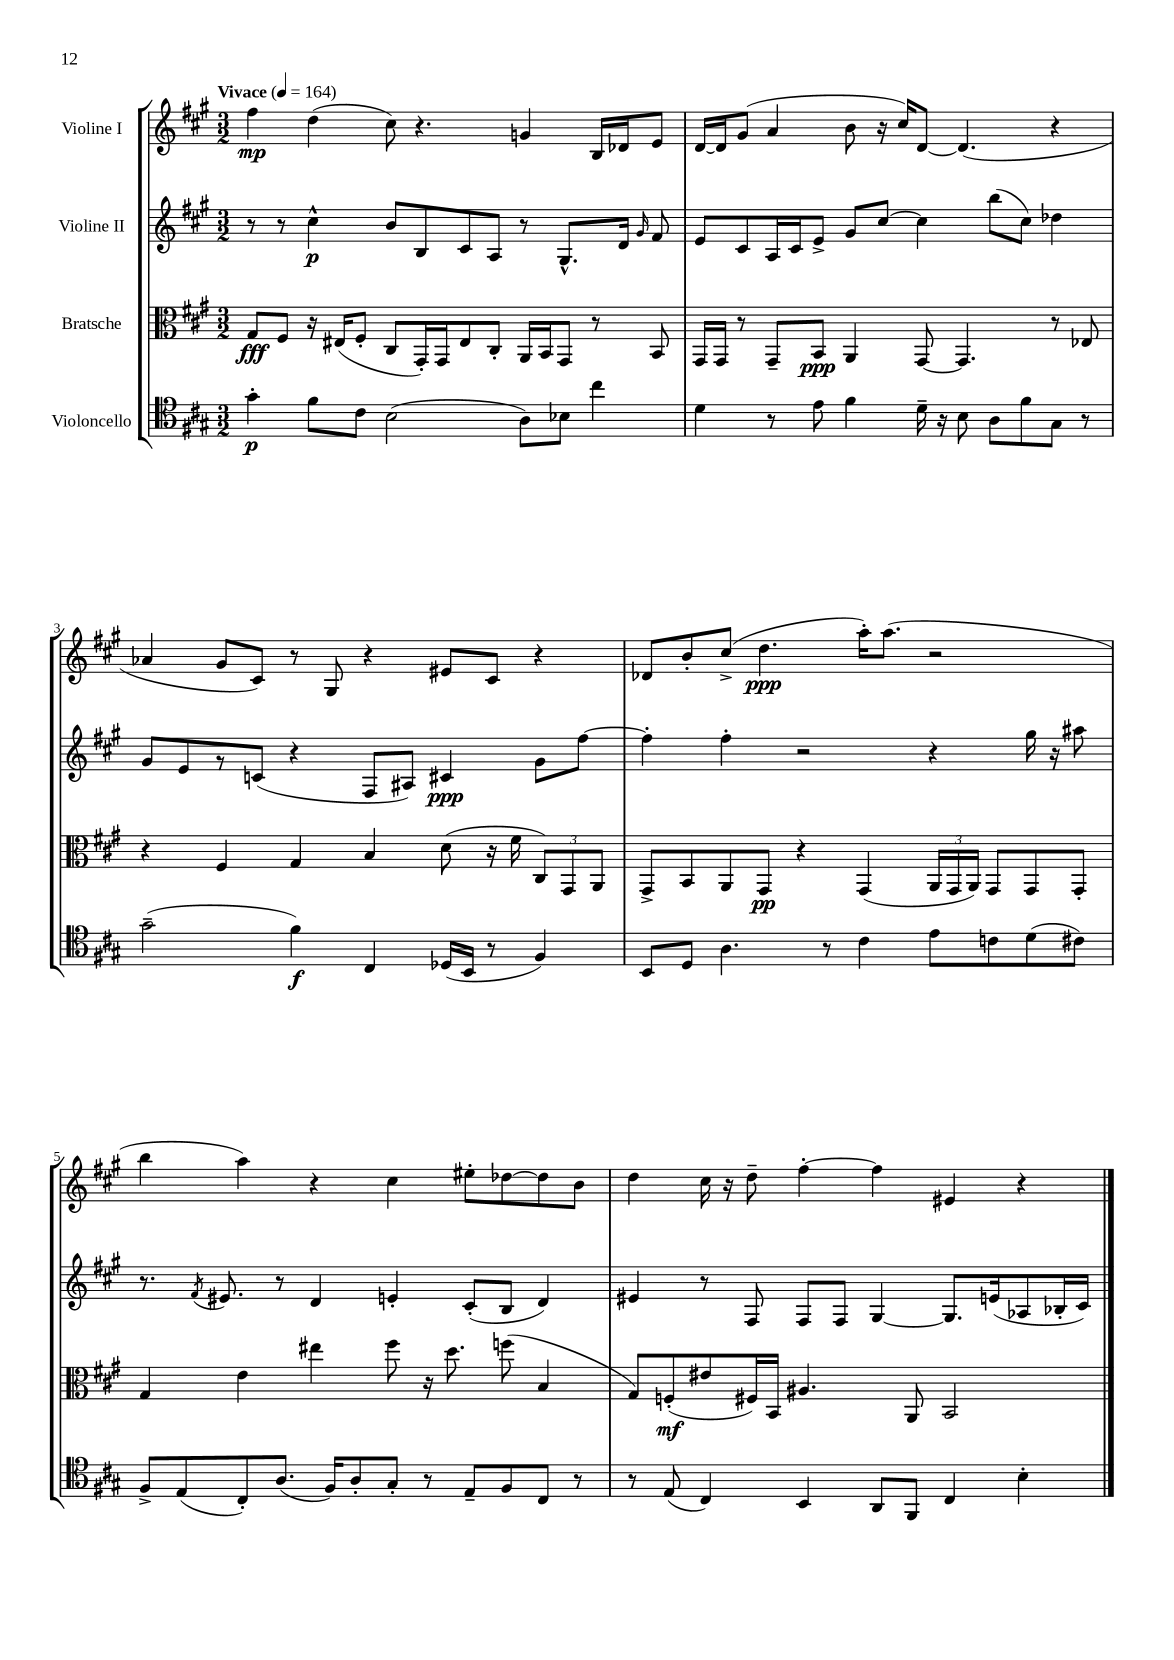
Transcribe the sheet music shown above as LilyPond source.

<<
\new StaffGroup <<
\new Staff = "s0" \with { instrumentName = "Violine I" } {
    \clef treble \key a \major \numericTimeSignature \time 3/2 \tempo "Vivace" 4 = 164
    \autoBeamOff fis''4\mp d''4( cis''8) r4. g'4 b16[ des'16 e'8] |
    d'16[~ d'16 gis'8]( a'4 b'8 r16 cis''16[) d'8]~ d'4.( r4 |
    aes'4 gis'8[ cis'8]) r8 gis8 r4 eis'8[ cis'8] r4 |
    des'8[ b'8-. cis''8]->( d''4.\ppp a''16[-.) a''8.]( r2 |
    b''4 a''4) r4 cis''4 eis''8[-. des''8~ des''8 b'8] |
    d''4 cis''16 r16 d''8-- fis''4~-. fis''4 eis'4 r4 \bar "|." |
}
\new Staff = "s1" \with { instrumentName = "Violine II" } {
    \clef treble \key a \major \numericTimeSignature \time 3/2
    \autoBeamOff r8 r8 cis''4-^\p b'8[ b8 cis'8 a8] r8 gis8.[-^ d'16] \grace { gis'16 } fis'8 |
    e'8[ cis'8 a16 cis'16 e'8]-> gis'8[ cis''8]~ cis''4 b''8[( cis''8]) des''4 |
    gis'8[ e'8 r8 c'8]( r4 fis8[ ais8]) cis'4\ppp gis'8[ fis''8]~ |
    fis''4-. fis''4-. r2 r4 gis''16 r16 ais''8 |
    r8. \acciaccatura { fis'8 } eis'8. r8 d'4 e'4-. cis'8[-.( b8] d'4) |
    eis'4 r8 fis8 fis8[ fis8] gis4~ gis8.[ e'16( aes8 bes16-. cis'16]) \bar "|." |
}
\new Staff = "s2" \with { instrumentName = "Bratsche" } {
    \clef alto \key a \major \numericTimeSignature \time 3/2
    \autoBeamOff gis8[\fff fis8] r16 eis16[( fis8]-. cis8[ gis,16-.) gis,16 eis8 cis8]-. a,16[ b,16 gis,8] r8 b,8 |
    gis,16[ gis,16] r8 gis,8[-- b,8]\ppp a,4 gis,8~ gis,4. r8 ees8 |
    r4 fis4 gis4 b4 d'8( r16 fis'16 \tuplet 3/2 { cis8[) gis,8 a,8] } |
    gis,8[-> b,8 a,8 gis,8]\pp r4 gis,4( \tuplet 3/2 { a,16[ gis,16 a,16]) } gis,8[ gis,8 gis,8]-. |
    gis4 e'4 eis''4 fis''8 r16 d''8. f''8( b4 |
    gis8[) f8-.\mf( eis'8 fis16) b,16] ais4. a,8 b,2 \bar "|." |
}
\new Staff = "s3" \with { instrumentName = "Violoncello" } {
    \clef tenor \key a \major \numericTimeSignature \time 3/2
    \autoBeamOff gis'4-.\p fis'8[ cis'8] b2( a8[) bes8] cis''4 |
    d'4 r8 e'8 fis'4 d'16-- r16 b8 a8[ fis'8 gis8] r8 |
    gis'2--( fis'4\f) cis4 des16[( b,16] r8 fis4) |
    b,8[ d8] a4. r8 cis'4 e'8[ c'8 d'8( cis'8]) |
    fis8[-> e8( cis8-.) a8.]( fis16[) a8-. gis8]-. r8 e8[-- fis8 cis8] r8 |
    r8 e8( cis4) b,4 a,8[ fis,8] cis4 b4-. \bar "|." |
}
>>
>>
